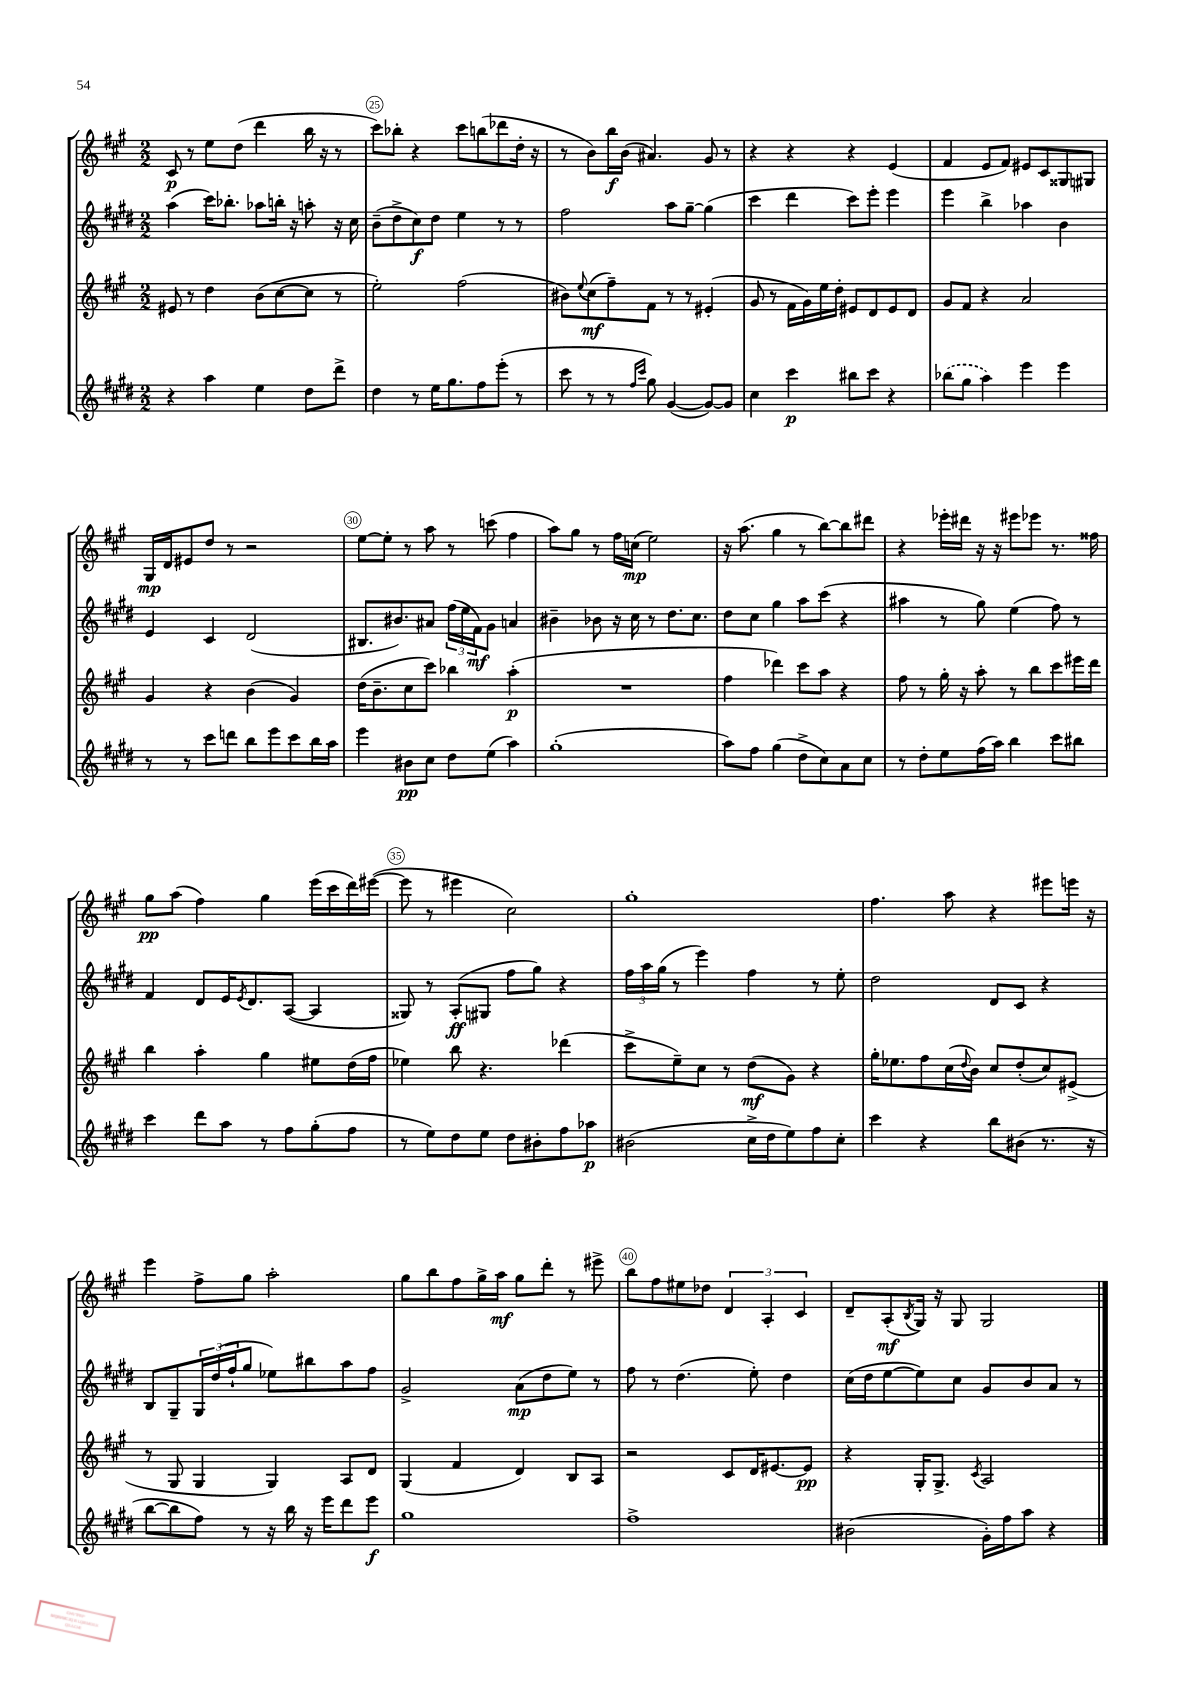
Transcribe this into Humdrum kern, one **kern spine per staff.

**kern	**kern	**kern	**kern
*staff4	*staff3	*staff2	*staff1
*clefG2	*clefG2	*clefG2	*clefG2
*k[f#c#g#d#]	*k[f#c#g#]	*k[f#c#g#d#]	*k[f#c#g#]
*M2/2	*M2/2	*M2/2	*M2/2
4r	8e#	(4aa	8c#
.	8r	.	8r
4aa	4dd	16ccc#)	8ee
.	.	8.bb-'	.
.	.	.	(8dd
4ee	(8b	8aa-	4ddd
.	[8cc#	16bb'	.
.	.	16r	.
8dd#	8cc#]	8aa'	16bb
.	.	.	16r
8ddd#^	8r	16r	8r
.	.	16cc#	.
=	=	=	=
4dd#	2ee')	(8b~	8ccc#)
.	.	8dd#^	8bb-'
8r	.	8cc#)	4r
16ee	.	8dd#	.
8.gg#	.	.	.
.	(2ff#	4ee	8ccc#
8ff#	.	.	(8bb
(8eee'	.	8r	8ddd-
8r	.	8r	16dd'
.	.	.	16r
=	=	=	=
8ccc#	8b#)	2ff#	8r
.	8qqee	.	.
8r	(8cc#	.	8b)
8r	8ff#~)	.	16bb
.	.	.	(16b
16qqff#	.	.	.
16qqccc#	.	.	.
8gg#)	8f#	.	4.a#)
([4g#	8r	8aa	.
.	8r	[8gg#~	.
8g#_)	(4e#'	(4gg#]	8g#
8g#]	.	.	8r
=	=	=	=
4cc#	8g#	4ccc#	4r
.	8r	.	.
4ccc#	16f#	4ddd#	4r
.	16g#)	.	.
.	16ee	.	.
.	16dd'	.	.
8bb#	8e#	8ccc#)	4r
8ccc#	8d	8eee'	.
4r	8e#	4eee	(4e
.	8d	.	.
=	=	=	=
(8bb-	8g#	4eee	4f#
8gg#	8f#	.	.
4aa)	4r	4bb^	8e
.	.	.	8f#)
4eee	2a	4aa-	8e#
.	.	.	8c#
4eee	.	4b	8G##
.	.	.	8G#
=	=	=	=
8r	4g#	4e	16G#
.	.	.	16d
8r	.	.	8e#
8ccc#	4r	4c#	8dd
8ddd	.	.	8r
8bb	(4b	(2d#	2r
8eee	.	.	.
8ccc#	4g#)	.	.
16bb	.	.	.
16aa	.	.	.
=	=	=	=
4eee	(16dd	8.B#	[8ee
.	8.b~	.	.
.	.	.	8ee']
.	.	8.b#)	.
8b#	8cc#	.	8r
8cc#	8ccc#)	8a#	8aa
8dd#	4bb-	(24ff#	8r
.	.	24ee	.
.	.	24f#)	.
(8ee	.	8g#	(8ccc
4aa)	(4aa'	4a	4ff#
=	=	=	=
(1gg#'	1r	4b#~	8aa)
.	.	.	8gg#
.	.	8b-	8r
.	.	16r	16ff#
.	.	16cc#	(16cc
.	.	8r	2ee)
.	.	8.dd#	.
.	.	8.cc#	.
=	=	=	=
8aa)	4ff#	8dd#	16r
.	.	.	(8.aa
8ff#	.	8cc#	.
(4gg#	4ddd-)	4gg#	4gg#
8dd#^	8ccc#	8aa	8r
8cc#)	8aa	(8ccc#	[8bb)
8a	4r	4r	8bb]
8cc#	.	.	8ddd#
=	=	=	=
8r	8ff#	4aa#	4r
8dd#'	8r	.	.
8ee	16gg#'	8r	16eee-'
.	16r	.	16ddd#
(16ff#	8aa'	8gg#)	16r
16aa)	.	.	16r
4bb	8r	(4ee	8eee#
.	8bb	.	8eee-
8ccc#	8ccc#	8ff#)	8.r
8bb#	16eee#	8r	.
.	16ddd	.	16ff##
=	=	=	=
4ccc#	4bb	4f#	8gg#
.	.	.	(8aa
8ddd#	4aa'	8d#	4ff#)
8aa	.	16e	.
.	.	8qe	.
.	.	8.d#	.
8r	4gg#	.	4gg#
8ff#	.	([8A	.
(8gg#'	8ee#	4A]	(16eee
.	.	.	16ccc#
8ff#	(16dd	.	16ddd)
.	16ff#	.	([16eee#
=	=	=	=
8r	4ee-)	8G##)	8eee#]
8ee)	.	8r	8r
8dd#	8bb	(8A'	4eee#
8ee	4.r	8G#	.
8dd#	.	8ff#	2cc#)
8b#'	.	8gg#)	.
8ff#	(4ddd-	4r	.
8aa-	.	.	.
=	=	=	=
(2b#	8ccc#^	24ff#	1gg#'
.	.	24aa	.
.	.	(24gg#	.
.	8ee~)	8r	.
.	8cc#	4eee)	.
.	8r	.	.
16cc#^	(8dd	4ff#	.
16dd#	.	.	.
8ee)	8g#)	.	.
8ff#	4r	8r	.
8cc#'	.	8ee'	.
=	=	=	=
4ccc#	16gg#'	2dd#	4.ff#
.	8.ee-	.	.
4r	8ff#	.	.
.	(16cc#	.	8aa
.	8qqdd	.	.
.	16b)	.	.
8bb	8cc#	8d#	4r
(8b#	(8dd'	8c#	.
8.r	8cc#)	4r	8eee#
.	(8e#^	.	16eee
16r	.	.	16r
=	=	=	=
[8bb	8r	8B	4eee
8bb]	8G#	8G#~	.
8ff#)	4G#	24G#	8ff#^
.	.	(24dd#	.
.	.	24ff#`	.
8r	.	8gg#	8gg#
16r	4G#)	8ee-)	2aa'
16bb	.	.	.
16r	.	8bb#	.
16eee	.	.	.
8ddd#	8A	8aa	.
8eee	8d	8ff#	.
=	=	=	=
1gg#	(4G#	2g#^	8gg#
.	.	.	8bb
.	4f#	.	8ff#
.	.	.	16gg#^
.	.	.	16aa
.	4d)	(8a	8gg#
.	.	8dd#	8ddd'
.	8B	8ee)	8r
.	8A	8r	8eee#^
=	=	=	=
1ff#^	2r	8ff#	8bb
.	.	8r	8ff#
.	.	(4.dd#	8ee#
.	.	.	8dd-
.	8c#	.	6d
.	16d	8ee')	.
.	.	.	6A'
.	[8.e#	.	.
.	.	4dd#	.
.	.	.	6c#
.	8e#]	.	.
=	=	=	=
(2b#	4r	(16cc#	8d~
.	.	16dd#	.
.	.	[8ee	(8A'
.	.	.	8qB
.	16G#'	8ee])	16G#)
.	8.G#^	.	16r
.	.	8cc#	8G#
.	8qc#	.	.
16g#')	2A	8g#	2G#
16ff#	.	.	.
8aa	.	8b	.
4r	.	8a	.
.	.	8r	.
==	==	==	==
*-	*-	*-	*-
